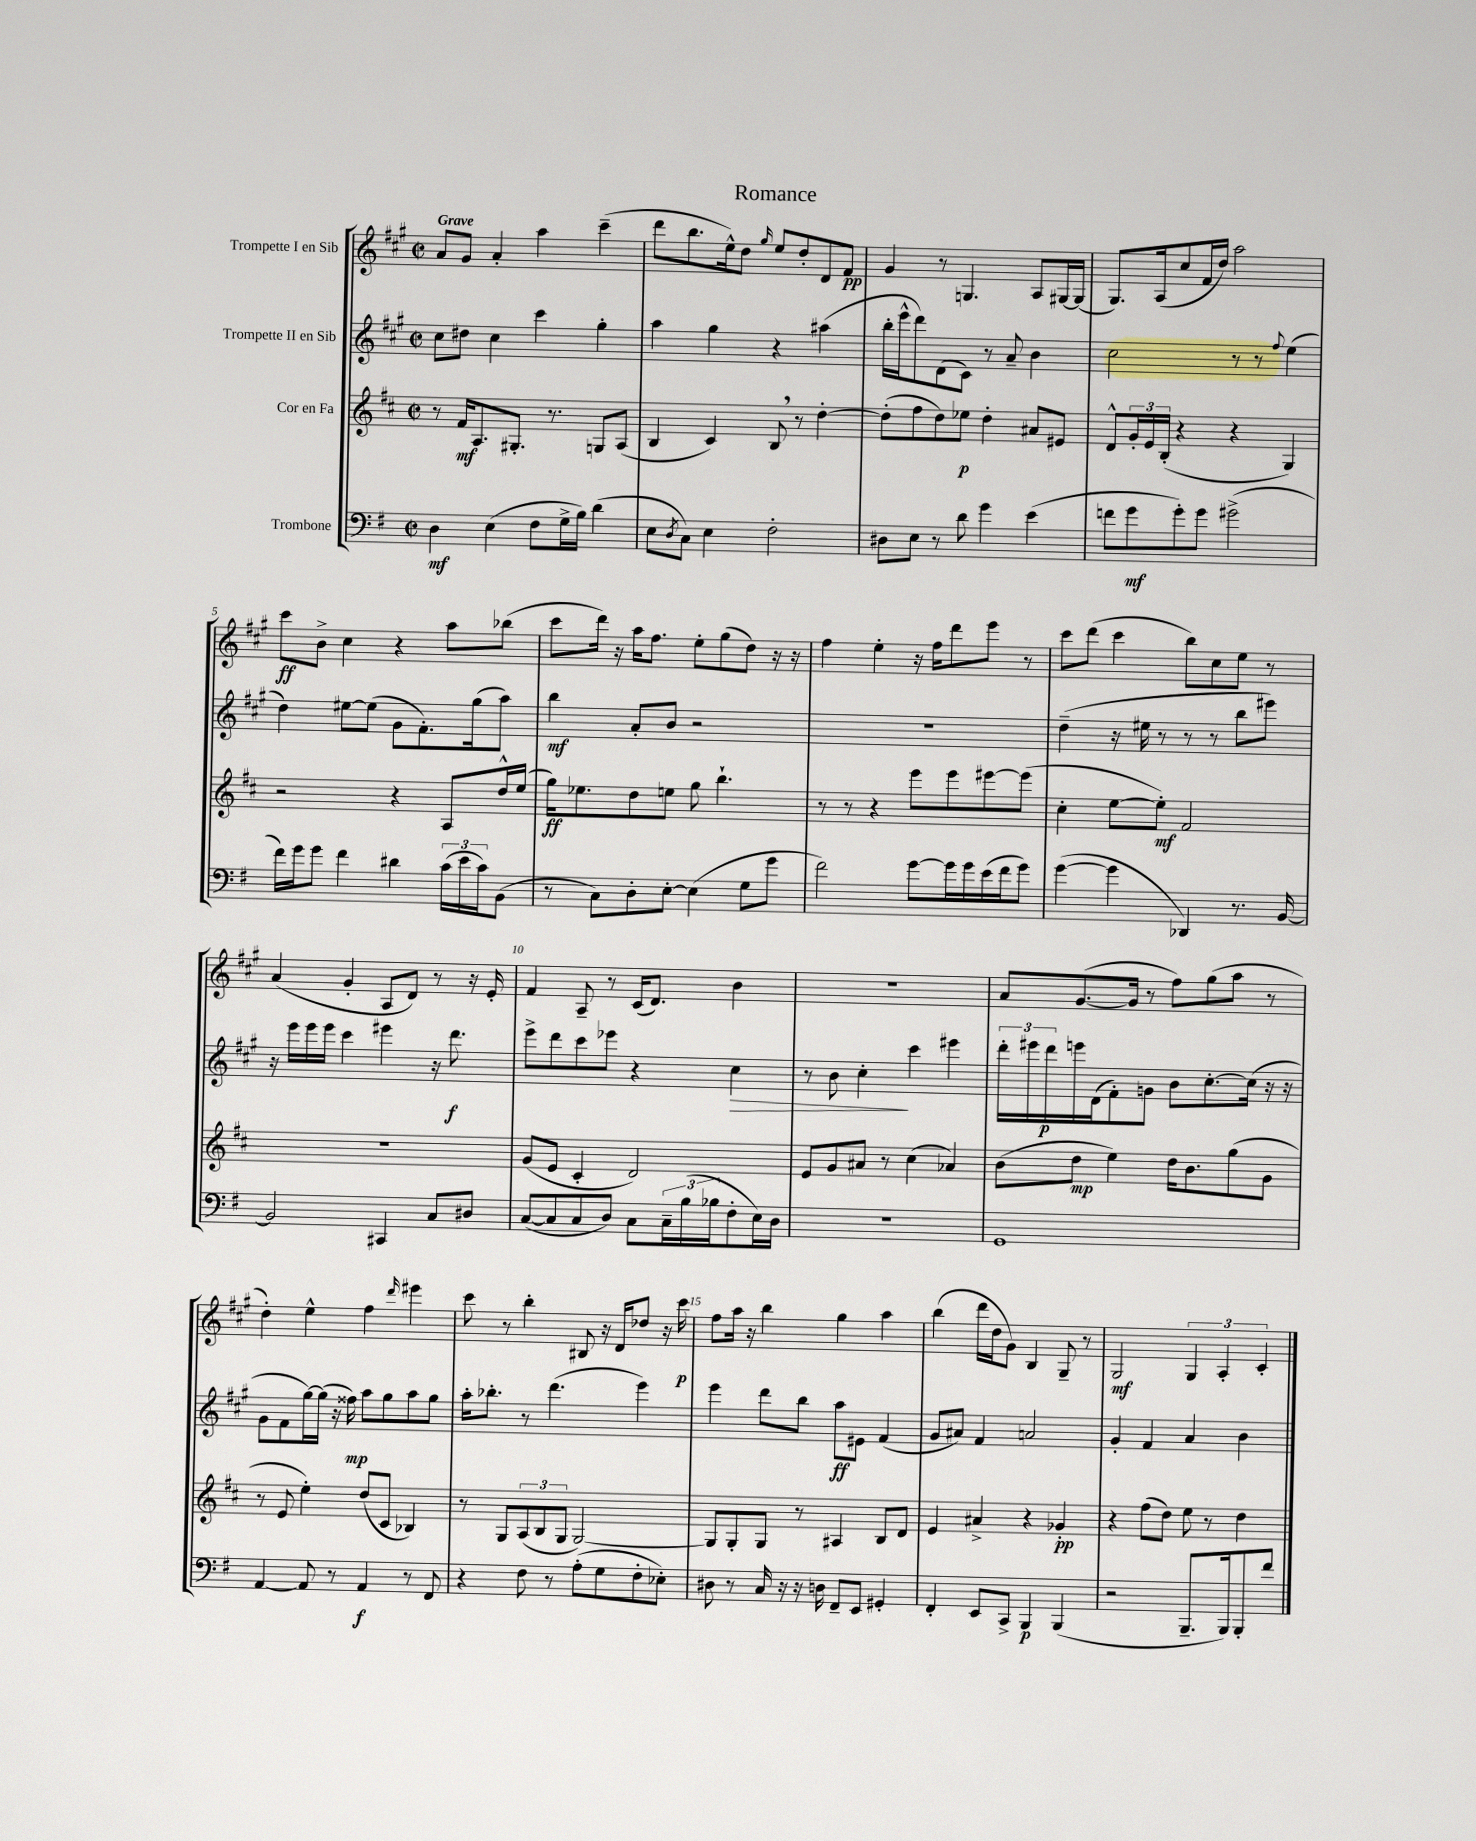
\header { title = "Romance" }
<<
\new StaffGroup <<
\new Staff = "s0" \with { instrumentName = "Trompette I en Sib" } {
    \clef treble \key a \major \defaultTimeSignature \time 2/2 \tempo "Grave"
    a'8 gis'8 a'4-. a''4 cis'''4--( |
    d'''8 b''8. e''16-^) d''8 \grace { gis''16 } e''8 d''8-. d'8 fis'8\pp |
    gis'4 r8 g4. a8 gis16~ gis16( |
    gis8.) a16( cis''8 fis'16 d''16) a''2 |
    cis'''8\ff b'8-> cis''4 r4 a''8 bes''8( |
    cis'''8 d'''16) r16 a''16 fis''8. e''8-. gis''8( d''8) r16 r16 |
    fis''4 e''4-. r16 fis''16 d'''8 e'''8 r8 |
    cis'''8 d'''8( cis'''4 b''8) cis''8 e''8 r8 |
    a'4( gis'4-. a8 d'8) r8 r16 e'16-. |
    fis'4 a8-- r8 cis'16( d'8.) b'4 |
    R1 |
    a'8 gis'8.~( gis'16 r8 fis''8) gis''8( a''8 r8 |
    d''4-.) e''4-^ fis''4 \grace { d'''16 } eis'''4 |
    cis'''8 r8 b''4-. bis8 r16 d'16 des''8 r16 cis'''16\p |
    fis''8 a''16 r16 b''4 gis''4 a''4 |
    b''4( d'''16 d''16 gis'8) b4 gis8-- r8 |
    gis2\mf \tuplet 3/2 { gis4 a4-. cis'4-. } \bar "|." |
}
\new Staff = "s1" \with { instrumentName = "Trompette II en Sib" } {
    \clef treble \key a \major \defaultTimeSignature \time 2/2
    cis''8 dis''8 cis''4 cis'''4 gis''4-. |
    a''4 gis''4 r4 ais''4( |
    b''16-. e'''16-^ d'''8) d'8( cis'8) r8 a'8-- b'4 |
    cis''2 r8 r8 \appoggiatura { fis''8 } e''4( |
    d''4) eis''8~ eis''8( gis'8 fis'8.-.) gis''16( a''8) |
    b''4\mf a'8-. b'8 r2 |
    r1 |
    d''4--( r16 eis''16 r8 r8 r8 b''8 eis'''8) |
    r16 e'''16 e'''16 e'''16 cis'''4 eis'''4 r16 d'''8.\f |
    e'''8-> d'''8 cis'''8 ees'''8 r4 cis''4\> |
    r8 b'8 cis''4-.\! cis'''4 eis'''4 |
    \tuplet 3/2 { d'''16-. eis'''16 d'''16\p } e'''16 d'16( fis'8-.) g'8 b'8 cis''8.~-. cis''16( r16 r16 |
    gis'8 fis'8 gis''16~) gis''16( r16 fisis''16\mp) a''8 gis''8 a''8 gis''8 |
    a''16-. bes''8.-. r8 d'''4.( e'''4) |
    e'''4 d'''8 b''8 a''8\ff eis'8 fis'4( |
    gis'8 ais'8) fis'4 a'2 |
    gis'4-. fis'4 a'4 b'4 \bar "|." |
}
\new Staff = "s2" \with { instrumentName = "Cor en Fa" } {
    \clef treble \key d \major \defaultTimeSignature \time 2/2
    r8 fis'16\mf a8. gis8.-. r8. g8 a8( |
    b4 cis'4) b8 \breathe r8 d''4~-. |
    d''8-.( fis''8 d''8) ees''8\p d''4-. ais'8 eis'8 |
    d'8-^ \tuplet 3/2 { g'16-. e'16 b16-.( } r4 r4 g4) |
    r2 r4 a8 d''16-^ e''16( |
    g''16\ff) ees''8. d''8 e''8 g''8 b''4.-! |
    r8 r8 r4 e'''8 e'''8 eis'''8~ eis'''8( |
    cis''4-. e''8~ e''8-.\mf) fis'2 |
    R1 |
    g'8( e'8 cis'4-. d'2) |
    e'8 g'8 ais'8 r8 cis''4( aes'4) |
    b'8( d''8\mp e''4) d''16 b'8. g''8( g'8 |
    r8 e'8 e''4-.) d''8( cis'8 bes4) |
    r8 g8 \tuplet 3/2 { a8( b8 g8 } g2~) |
    g8 g8-. g8 r8 ais4 b8 d'8 |
    e'4 ais'4-> r4 ges'4-.\pp |
    r4 fis''8( d''8) e''8 r8 d''4 \bar "|." |
}
\new Staff = "s3" \with { instrumentName = "Trombone" } {
    \clef bass \key g \major \defaultTimeSignature \time 2/2
    d4\mf e4( fis8 g16-> b16) d'4( |
    e8 \acciaccatura { d8 } c8) e4 fis2-. |
    dis8 e8 r8 d'8 g'4 e'4( |
    f'8 g'8\mf g'8-.) g'8 gis'2->( |
    fis'16) g'16 g'8 fis'4 dis'4 \tuplet 3/2 { c'16( e'16 c'16) } b,8( |
    r8 c8) d8-. e8~-. e4( g8 g'8 |
    fis'2) g'8~ g'16 g'16 e'16( fis'16 g'8) |
    g'4~( g'4 des,4) r8. b,16~ |
    b,2 cis,4 c8 dis8 |
    c8~( c8 c8 d8) c8 \tuplet 3/2 { c16-- b16( bes16 } fis8-. e16) d16 |
    r1 |
    g,1 |
    a,4~ a,8 r8 a,4\f r8 fis,8 |
    r4 fis8 r8 a8-.( g8 fis8-. ees8-.) |
    dis8 r8 c16 r16 r16 d16 fis,8-- e,8 gis,4-. |
    fis,4-. e,8 c,8-> b,,4\p b,,4( |
    r2 b,,8.-- b,,16) b,,8-. fis'8 \bar "|." |
}
>>
>>
\layout { \context { \Score \override BarNumber.break-visibility = ##(#f #t #t) barNumberVisibility = #(every-nth-bar-number-visible 5) } }
